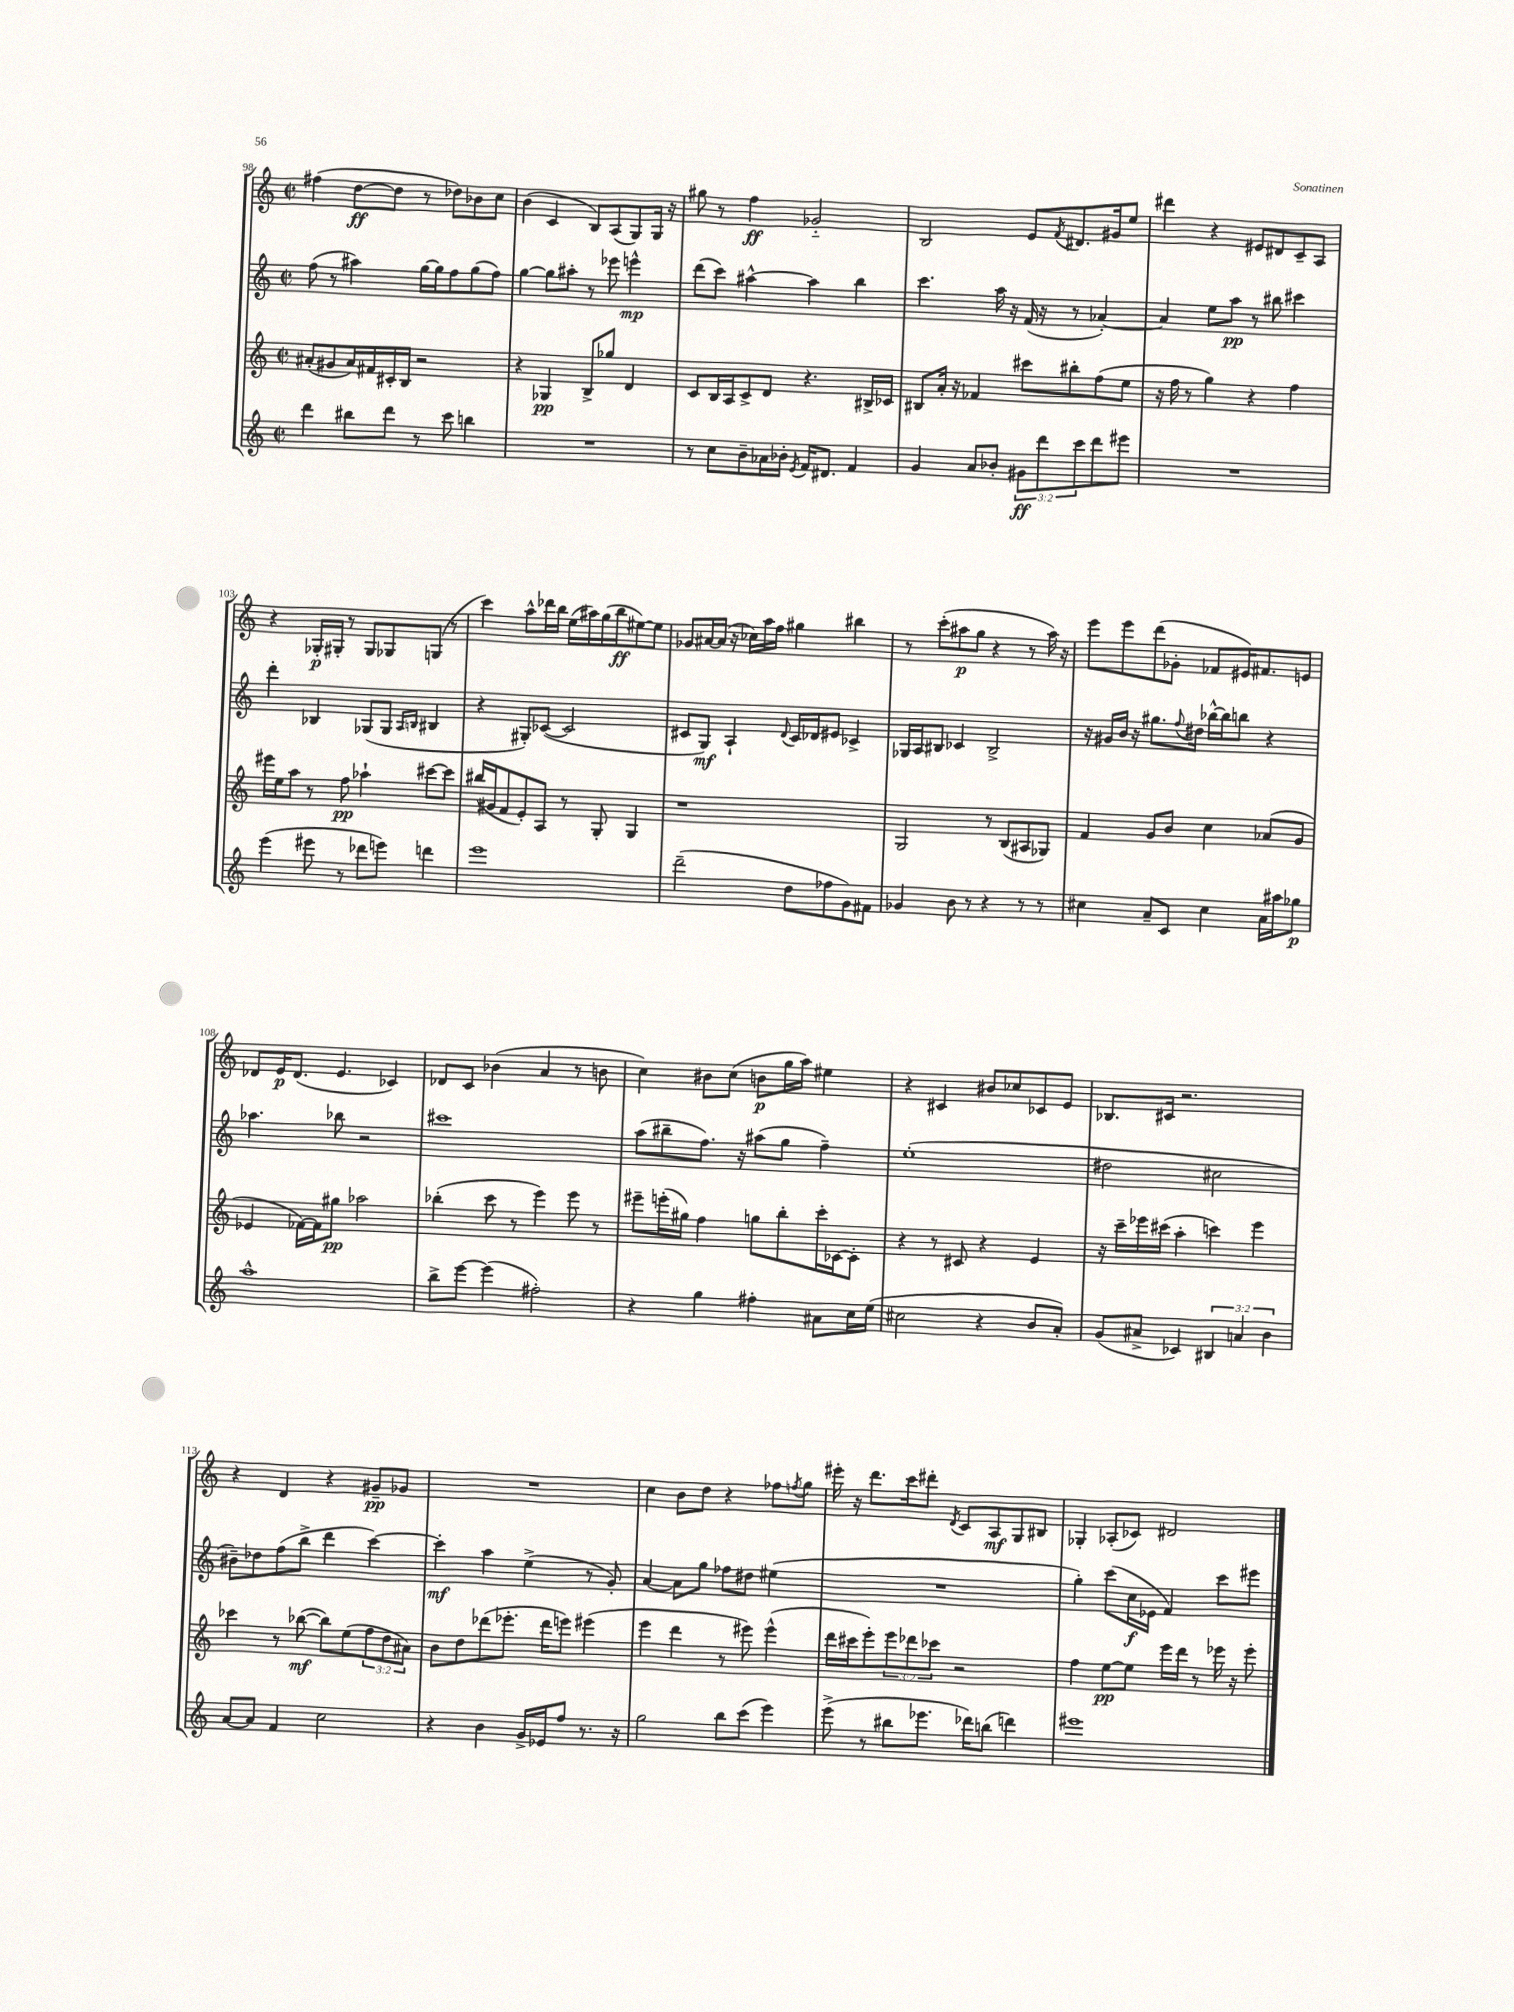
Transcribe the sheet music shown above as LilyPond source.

<<
\new StaffGroup <<
\new Staff = "s0" {
    \clef treble \key c \major \defaultTimeSignature \time 2/2
    fis''4( d''8~\ff d''8 r8 des''8) bes'8 c''8 |
    b'4( c'4 b8) a8( g8) g16 r16 |
    gis''8 r8 f''4\ff ges'2-_ |
    b2 e'8 \acciaccatura { f'8 } dis'8. gis'16 e''8 |
    dis'''4 r4 eis'8 dis'8 c'8-- a8 |
    r4 ges16-.\p gis16-. r8 gis8 ges8 g8( r8 |
    c'''4) a''8-^ des'''16 b''16 e''16( ais''16) g''16( b''16\ff eis''8~) eis''8 |
    ges'8 ais'16~ ais'16( r16 ces''16) a''16 f''16 gis''4 bis''4 |
    r8 c'''8-.( ais''8\p g''8 r4 r8 ais''16) r16 |
    e'''8 e'''8 d'''8( ges'8-. fes'8 eis'16) fis'8. e'8 |
    des'8 e'16\p des'8.( e'4. ces'4) |
    des'8 c'8 bes'4( a'4 r8 b'8 |
    c''4) bis'8 c''8( b'8\p g''16 a''16) eis''4 |
    r4 cis'4 bis'8 ces''8 ces'8 e'8 |
    bes8. cis'16 r2. |
    r4 d'4 r4 gis'8--\pp ges'8 |
    R1 |
    c''4 b'8 d''8 r4 fes''8 \acciaccatura { f''8 } g''8 |
    eis'''16-. r16 d'''8. c'''16 dis'''8-. \acciaccatura { d'8 } c'8 a8\mf g8 bis8 |
    ges4-. aes8-.( ces'8) dis'2 \bar "|." |
}
\new Staff = "s1" {
    \clef treble \key c \major \defaultTimeSignature \time 2/2
    f''8( r8 ais''4) g''16~ g''16 f''8 g''8( f''8) |
    g''4~ g''8 ais''8-. r8 ees'''8 e'''4-^\mp |
    d'''8( c'''8) ais''4~-^ ais''4 b''4 |
    c'''4. a''16 r16 f'16( r16 r8 aes'4~-.) |
    aes'4 e''8 a''8\pp r8 bis''8 cis'''4 |
    d'''4-. bes4 ges8( ges8 \grace { a16 b16 } bis4 |
    r4 gis8-.) ces'8~( ces'2 |
    cis'8 g8\mf) a4-! \appoggiatura { d'8 } cis'16 des'16 eis'8 ces'4-> |
    ges16 a16 bis8 ces'4 bis2-> |
    r16 gis'16 b'16 r16 gis''8. \appoggiatura { f''8 } dis''16 bes''16~-^ bes''16 b''8 r4 |
    aes''4. bes''8 r2 |
    cis'''1 |
    a''8( bis''8-- f''8.) r16 ais''8( g''8 f''4--) |
    e''1-.( |
    dis''2 cis''2 |
    bis'8--) des''8 f''8( b''8-> d'''4 c'''4~) |
    c'''4-.\mf a''4 e''4->( r8 g'8-.) |
    a'4~ a'8 g''8 fes''8 dis''8 eis''4( |
    R1 |
    g''4-.) c'''8( c''16\f ees'16 f'4) c'''8 eis'''8 \bar "|." |
}
\new Staff = "s2" {
    \clef treble \key c \major \defaultTimeSignature \time 2/2 \override Staff.TupletNumber.text = #tuplet-number::calc-fraction-text
    ais'8-.( gis'8 ais'16) fis'16 cis'16-. b16 r2 |
    r4 ges4\pp b8-> ges''8 d'4 |
    c'8 b16 a16 c'8-> d'8 r4. bis16-> ces'16 |
    bis8 a'16-. r16 fes'4 cis'''8 bis''8-. f''8( e''8 |
    r16 f''16 r8 g''4) r4 f''4 |
    eis'''16 e''16 a''8 r8 f''8\pp aes''4-! cis'''8~ cis'''8 |
    bis''16( gis'16 f'8 e'8-.) a8 r8 g8-. g4 |
    r1 |
    g2 r8 b8( ais8 ges8) |
    f'4 g'8 b'8 c''4 aes'8( g'8 |
    ees'4 fes'16~) fes'16 gis''8\pp aes''2 |
    bes''4-.( c'''8 r8 e'''4) e'''8 r8 |
    eis'''8-- e'''16-.( gis''16) f''4 g''8 b''8-. c'''16-. ces'16~ ces'8-. |
    r4 r8 cis'8 r4 e'4 |
    r16 c'''16-- ees'''16 cis'''16( a''4-. c'''4) ees'''4 |
    ces'''4 r8 bes''8~\mf( bes''8) e''8( \tuplet 3/2 { f''8 d''8 ais'8) } |
    b'8 d''8 des'''8( ees'''8.-. des'''16 e'''8) eis'''4( |
    e'''4 d'''4 r8 eis'''8) eis'''4-^( |
    d'''16 cis'''16 e'''8-.) \tuplet 3/2 { e'''8 des'''8 ces'''8 } r2 |
    f''4 e''8~\pp e''8 e'''16 d'''16 r8 ees'''16 r16 ees'''8-. \bar "|." |
}
\new Staff = "s3" {
    \clef treble \key c \major \defaultTimeSignature \time 2/2 \override Staff.TupletNumber.text = #tuplet-number::calc-fraction-text
    d'''4 bis''8 d'''8 r8 c'''8 b''4 |
    R1 |
    r8 c''8 b'8-- aes'16 bes'16-. \acciaccatura { e'8 } f'16 dis'8. f'4 |
    g'4 a'8 bes'8-. \tuplet 3/2 { gis'8\ff d'''8 c'''8 } d'''8 eis'''8 |
    R1 |
    e'''4( eis'''8 r8 des'''8 e'''8) d'''4 |
    e'''1 |
    d'''2--( d''8 fes''8 g'8) fis'8 |
    ges'4 b'8 r8 r4 r8 r8 |
    cis''4 a'8-- c'8 cis''4 a'16 ais''16 ges''8\p |
    a''1-^ |
    b''8-> e'''8~ e'''4( fis''2-.) |
    r4 g''4 fis''4-. ais'8 c''16 e''16( |
    cis''2 r4 b'8 a'8-.) |
    g'8( ais'8-> ces'4) \tuplet 3/2 { bis4 a'4 b'4 } |
    a'8~ a'8 f'4 c''2 |
    r4 b'4 g'16-> ees'16 f''8 r8. r16 |
    g''2 b''8 c'''8( e'''4) |
    e'''8->( r8 bis''8 ees'''8. des'''16) b''8( d'''4) |
    eis'''1 \bar "|." |
}
>>
>>
\layout { \context { \Score currentBarNumber = #98 } }
